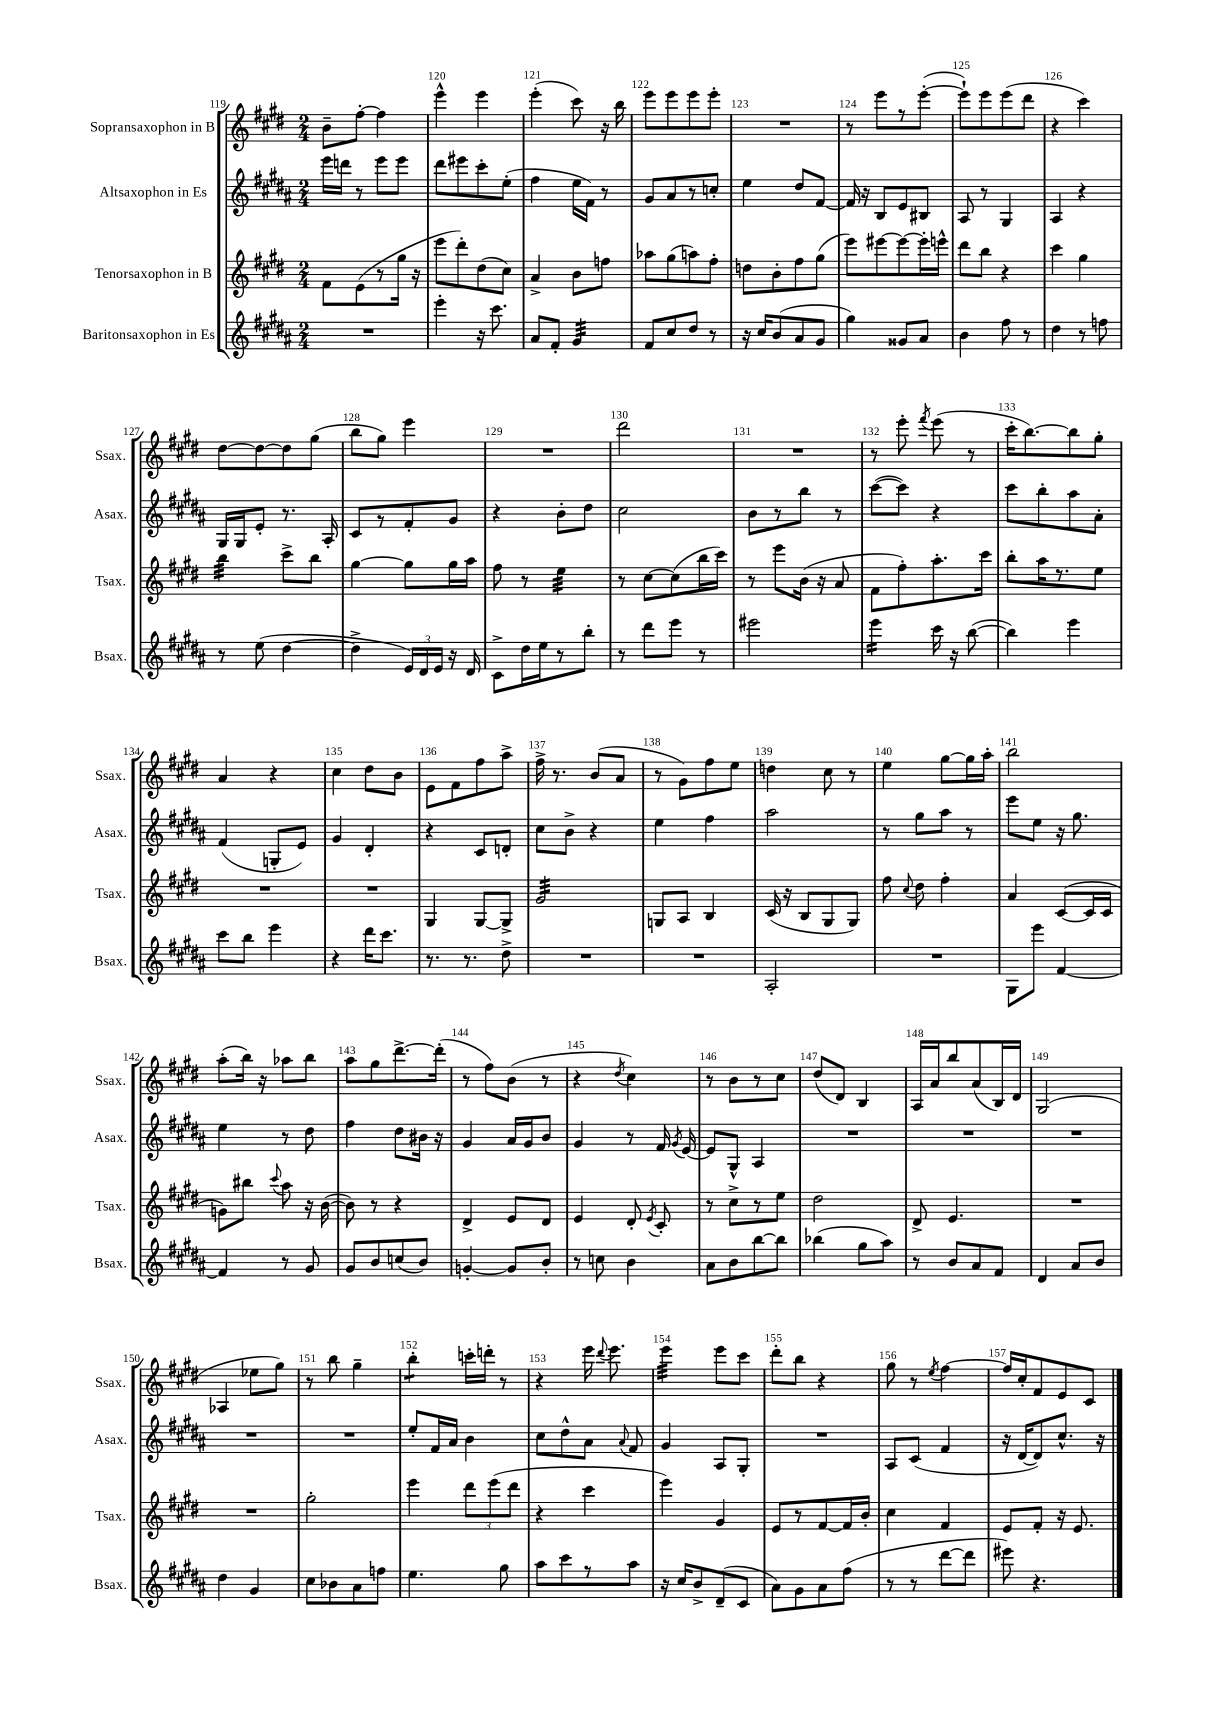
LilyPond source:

<<
\new StaffGroup <<
\new Staff = "s0" \with { instrumentName = "Sopransaxophon in B" shortInstrumentName = "Ssax." } {
    \clef treble \key e \major \numericTimeSignature \time 2/4
    \autoBeamOff b'8[-- fis''8]~-. fis''4 |
    e'''4-^ e'''4 |
    e'''4-.( cis'''8) r16 b''16 |
    e'''8[ e'''8 e'''8 e'''8]-. |
    R2 |
    r8 e'''8[ r8 e'''8]~-.( |
    e'''8[-!) e'''8 e'''8( dis'''8] |
    r4 cis'''4) |
    dis''8[~ dis''8~ dis''8 gis''8]( |
    b''8[ gis''8]) e'''4 |
    R2 |
    dis'''2 |
    R2 |
    r8 e'''8-. \acciaccatura { fis'''8 } e'''8( r8 |
    cis'''16[-. b''8.~) b''8 gis''8]-. |
    a'4 r4 |
    cis''4 dis''8[ b'8] |
    e'8[ fis'8 fis''8 a''8]-> |
    fis''16-> r8. b'8[( a'8] |
    r8 gis'8[) fis''8 e''8] |
    d''4 cis''8 r8 |
    e''4 gis''8[~ gis''16 a''16]-. |
    b''2 |
    a''8[-.( b''16]) r16 aes''8[ b''8] |
    a''8[ gis''8 dis'''8.~-> dis'''16]-.( |
    r8 fis''8[) b'8]( r8 |
    r4 \acciaccatura { dis''8 } cis''4) |
    r8 b'8[ r8 cis''8] |
    dis''8[( dis'8]) b4 |
    a16[ a'16 b''8 a'8( b16) dis'16] |
    gis2( |
    aes4 ees''8[ gis''8]) |
    r8 b''8 gis''4-- |
    b''4:8-. c'''16[-. d'''16]-. r8 |
    r4 e'''16 \appoggiatura { dis'''8 } e'''8. |
    e'''4:32 e'''8[ cis'''8] |
    dis'''8[-. b''8] r4 |
    gis''8 r8 \acciaccatura { e''8 } fis''4~ |
    fis''16[ cis''16-. fis'8 e'8 cis'8] \bar "|." |
}
\new Staff = "s1" \with { instrumentName = "Altsaxophon in Es" shortInstrumentName = "Asax." } {
    \clef treble \key b \major \numericTimeSignature \time 2/4
    \autoBeamOff e'''16[ d'''16] r8 e'''8[ e'''8] |
    dis'''8[ eis'''8 cis'''8-. e''8]-.( |
    fis''4 e''16[ fis'16]) r8 |
    gis'8[ ais'8 r8 c''8]-. |
    e''4 dis''8[ fis'8]~ |
    fis'16 r16 b8[ e'8 bis8] |
    ais8 r8 gis4 |
    ais4 r4 |
    gis16[ gis16 e'8]-. r8. ais16-. |
    cis'8[ r8 fis'8-. gis'8] |
    r4 b'8[-. dis''8] |
    cis''2 |
    b'8[ r8 b''8] r8 |
    cis'''8[~( cis'''8]) r4 |
    cis'''8[ b''8-. ais''8 ais'8]-. |
    fis'4( g8[-. e'8]) |
    gis'4 dis'4-. |
    r4 cis'8[ d'8]-. |
    cis''8[ b'8]-> r4 |
    e''4 fis''4 |
    ais''2 |
    r8 gis''8[ ais''8] r8 |
    e'''8[ e''8] r16 gis''8. |
    e''4 r8 dis''8 |
    fis''4 dis''8[ bis'16] r16 |
    gis'4 ais'16[ gis'16 b'8] |
    gis'4 r8 fis'16 \acciaccatura { gis'8 } e'16~ |
    e'8[ gis8]-^ ais4 |
    R2 |
    R2 |
    R2 |
    R2 |
    R2 |
    e''8[-. fis'16 ais'16] b'4 |
    cis''8[ dis''8-^ ais'8] \appoggiatura { ais'8 } fis'8 |
    gis'4 ais8[ gis8]-. |
    R2 |
    ais8[ cis'8]( fis'4 |
    r16 dis'16[~ dis'8) cis''8.]-^ r16 \bar "|." |
}
\new Staff = "s2" \with { instrumentName = "Tenorsaxophon in B" shortInstrumentName = "Tsax." } {
    \clef treble \key e \major \numericTimeSignature \time 2/4
    \autoBeamOff fis'8[ e'8( r8 gis''16] r16 |
    e'''8[ dis'''8-.) dis''8( cis''8]) |
    a'4-> b'8[ f''8] |
    aes''8[ gis''8( a''8) fis''8]-. |
    d''8[ b'8-. fis''8 gis''8]( |
    e'''8[) eis'''8~ eis'''8~ eis'''16-. e'''16]-^ |
    dis'''8[ b''8] r4 |
    cis'''4 gis''4 |
    b''4:32 cis'''8[-> b''8] |
    gis''4~ gis''8[ gis''16 a''16] |
    fis''8 r8 e''4:32 |
    r8 cis''8[~ cis''8( b''16 cis'''16]) |
    r8 e'''8[ b'16]( r16 a'8 |
    fis'8[ fis''8-.) a''8.-. cis'''16] |
    b''8[-. a''16 r8. e''8] |
    R2 |
    R2 |
    gis4 gis8[~ gis8]-> |
    gis'2:32 |
    g8[ a8] b4 |
    cis'16( r16 b8[ gis8 gis8]) |
    fis''8 \appoggiatura { cis''8 } dis''8 fis''4-. |
    a'4 cis'8[~( cis'16 cis'16] |
    g'8[) bis''8] \appoggiatura { cis'''8 } a''8 r16 b'16~( |
    b'8) r8 r4 |
    dis'4-> e'8[ dis'8] |
    e'4 dis'8-. \acciaccatura { e'8 } cis'8-. |
    r8 cis''8[-> r8 e''8] |
    dis''2 |
    dis'8-> e'4. |
    R2 |
    R2 |
    gis''2-. |
    e'''4 \tuplet 3/2 { dis'''8[ e'''8( dis'''8] } |
    r4 cis'''4 |
    e'''4) gis'4 |
    e'8[ r8 fis'8~ fis'16 b'16]-. |
    cis''4 fis'4 |
    e'8[ fis'8]-. r16 e'8. \bar "|." |
}
\new Staff = "s3" \with { instrumentName = "Baritonsaxophon in Es" shortInstrumentName = "Bsax." } {
    \clef treble \key b \major \numericTimeSignature \time 2/4
    \autoBeamOff R2 |
    e'''4-. r16 cis'''8. |
    ais'8[ fis'8]-. gis'4:32 |
    fis'8[ cis''8 dis''8] r8 |
    r16 cis''16[ b'8( ais'8 gis'8] |
    gis''4) gisis'8[ ais'8] |
    b'4 fis''8 r8 |
    dis''4 r8 f''8 |
    r8 e''8( dis''4~ |
    dis''4-> \tuplet 3/2 { e'16[) dis'16 e'16] } r16 dis'16 |
    cis'8[-> dis''16 e''16 r8 b''8]-. |
    r8 dis'''8[ e'''8] r8 |
    eis'''2 |
    e'''4:16 cis'''16 r16 b''8~( |
    b''4) e'''4 |
    cis'''8[ b''8] e'''4 |
    r4 dis'''16[ cis'''8.] |
    r8. r8. dis''8-> |
    R2 |
    R2 |
    ais2-. |
    R2 |
    gis8[ e'''8] fis'4~ |
    fis'4 r8 gis'8 |
    gis'8[ b'8 c''8( b'8]) |
    g'4~-. g'8[ b'8]-. |
    r8 c''8 b'4 |
    ais'8[ b'8 b''8~ b''8] |
    bes''4( gis''8[ ais''8]) |
    r8 b'8[ ais'8 fis'8] |
    dis'4 ais'8[ b'8] |
    dis''4 gis'4 |
    cis''8[ bes'8 ais'8 f''8] |
    e''4. gis''8 |
    ais''8[ cis'''8 r8 ais''8] |
    r16 cis''16[ b'8-> dis'8--( cis'8] |
    ais'8[) gis'8 ais'8 fis''8]( |
    r8 r8 dis'''8[~ dis'''8] |
    eis'''8) r4. \bar "|." |
}
>>
>>
\layout { \context { \Score currentBarNumber = #119 \override BarNumber.break-visibility = ##(#f #t #t) barNumberVisibility = #all-bar-numbers-visible } }
